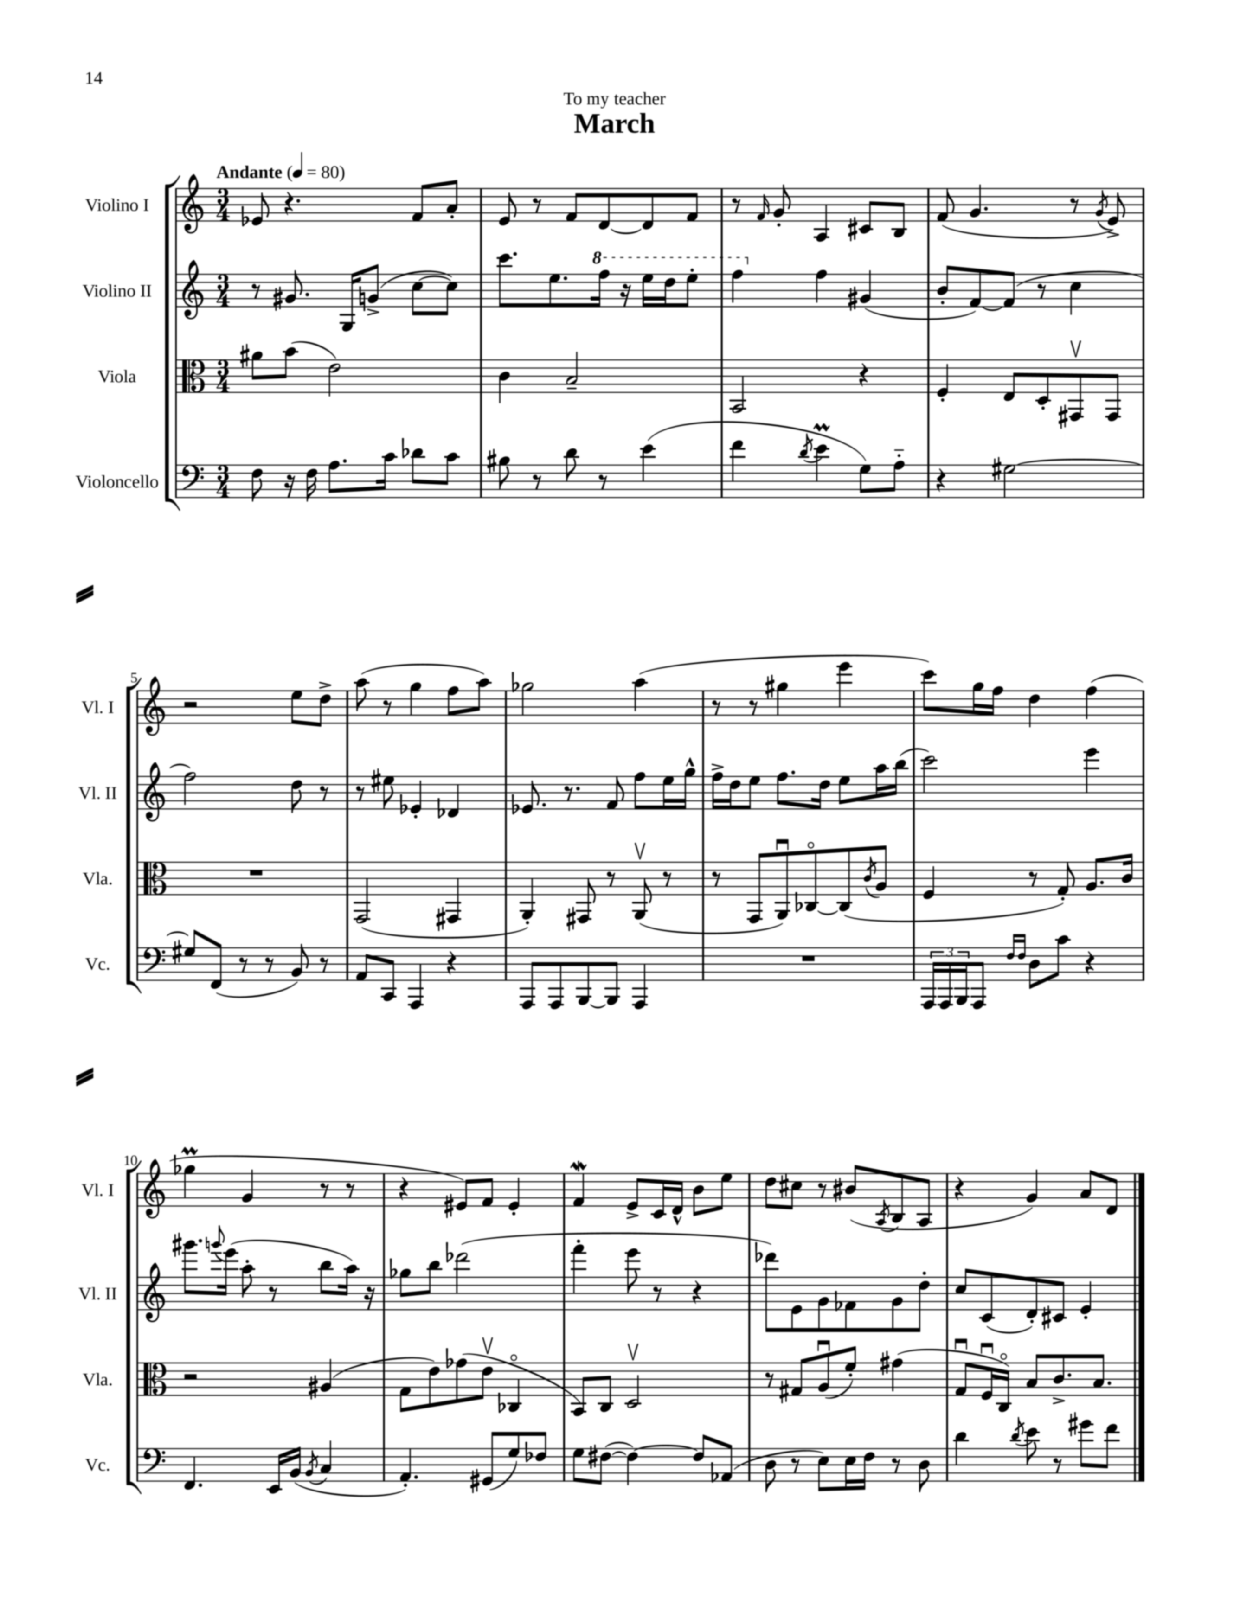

**kern	**kern	**kern	**kern
*part4	*part3	*part2	*part1
*staff4	*staff3	*staff2	*staff1
*I"Violoncello	*I"Viola	*I"Violino II	*I"Violino I
*I'Vc.	*I'Vla.	*I'Vl. II	*I'Vl. I
*clefF4	*clefC3	*clefG2	*clefG2
*k[]	*k[]	*k[]	*k[]
*M3/4	*M3/4	*M3/4	*M3/4
*MM80	*MM80	*MM80	*MM80
=1	=1	=1	=1
!	!	!	!LO:TX:a:B:t=Andante
8F\	8a#X\L	8r	8e-X/
16r	(8b\J	8.g#X/	4.r
16F\	.	.	.
8.A\L	2e\)	.	.
.	.	16G/KL	.
.	.	(8gn^/J	.
16c\Jk	.	.	.
8d-X\L	.	[8cc\L	8f/L
8c\J	.	8cc\J])	8a'/J
=2	=2	=2	=2
8B#X\	4c\	8.ccc\L	8e/
8r	.	.	8r
.	.	8.ee\	.
8d\	2B~/	.	8f/L
*	*	*8va	*
8r	.	16fff\Jk	[8d/
.	.	16r	.
(4e\	.	16eee\LL	8d/]
.	.	16ddd\J	.
.	.	8eee'\J	8f/J
=3	=3	=3	=3
4f\	2BB/	4fff\	8r
.	.	.	16qqf/
.	.	.	8g'/
8qd/	.	.	.
*	*	*X8va	*
4em\	.	4ff\	4A/
8G\L)	4r	(4g#X/	8c#X/L
8A\J	.	.	8B/J
=4	=4	=4	=4
4r	4F'/	8b'/L	(8f/
.	.	[8f/)	4.g/
[2G#X\	8E/L	(8f/J]	.
.	8D'/	8r	.
.	8GG#Xv/	4cc\	8r
.	.	.	8qg/
.	8GG#/J	.	8e^/)
!!LO:LB:g=z
=5	=5	=5	=5
8G#X/L]	2.r	2ff\)	2r
(8FF/J	.	.	.
8r	.	.	.
8r	.	.	.
8BB/)	.	8dd\	8ee\L
8r	.	8r	8dd^\J
=6	=6	=6	=6
8AA/L	(2GG/	8r	(8aa\
8CC/J	.	8ee#X\	8r
4AAA/	.	4e-X'/	4gg\
4r	4GG#X/	4d-X/	8ff\L
.	.	.	8aa\J)
=7	=7	=7	=7
8AAA/L	4AA'/)	8.e-X/	2gg-X\
8AAA/	.	.	.
.	.	8.r	.
[8BBB/	8GG#X/	.	.
8BBB/J]	8r	8f/	.
4AAA/	(8AAv/	8ff\L	(4aa\
.	8r	16ee\L	.
.	.	16gg^^\JJ	.
=8	=8	=8	=8
2.r	8r	16ff^\LL	8r
.	.	16dd\J	.
.	8GG/L	8ee\J	8r
.	8AAu/)	8.ff\L	4gg#X\
.	[8C-X/	.	.
.	.	16dd\Jk	.
.	(8C-/]	8ee\L	4eee\
.	8qc/	.	.
.	8A/J	16aa\L	.
.	.	(16bb\JJ	.
=9	=9	=9	=9
24AAA/LL	4F/	2ccc\)	8ccc\L)
24AAA/	.	.	.
24BBB/J	.	.	.
8AAA/J	.	.	16gg\L
.	.	.	16ff\JJ
16qqF/LL	.	.	.
16qqF/JJ	.	.	.
8D\L	8r	.	4dd\
8c\J	8G'/)	.	.
4r	8.A/L	4eee\	(4ff\
.	16c/Jk	.	.
!!LO:LB:g=z
=10	=10	=10	=10
4.FF/	2r	8.ggg#X\L	4gg-XM\
.	.	8qqgggn/	.
.	.	(16eee\Jk	.
.	.	8aa'\	4g/
16EE/LL	.	8r	.
(16BB/JJ	.	.	.
8qBB/	.	.	.
4C/	(4A#X/	8bb\L	8r
.	.	16aa\Jk)	8r
.	.	16r	.
=11	=11	=11	=11
4.AA'/)	8G\L	8gg-X\L	4r
.	8e\)	8bb\J	.
.	(8g-X\	(2ddd-X\	8e#X/L)
(8GG#X/L	8ev\J	.	8f/J
8G/)	4C-X/	.	4e#'/
8F-X/J	.	.	.
=12	=12	=12	=12
8G\L	8BB/L)	4fff'\	4fw/
([8F#X\J	8C/J	.	.
4F#\_)	2Dv/	8eee\	8e^/L
.	.	8r	16c/L
.	.	.	16d^^/JJ
8F#/L]	.	4r	8b\L
(8AA-X/J	.	.	8ee\J
=13	=13	=13	=13
8D\	8r	8ddd-X\L)	8dd\L
8r	8G#X/L	8e\	8cc#X\J
8E\L)	(8Au/	8g\	8r
16E\L	8f'/J)	8f-X\	(8b#X/L
16F\JJ	.	.	.
.	.	.	8qA/
8r	(4g#X\	8g\	8B/
8D\	.	8dd'\J	8A/J
=14	=14	=14	=14
4d\	8Gu/L	8cc/L	4r
.	16Fu/L	(8c/	.
.	16C/JJ)	.	.
8qd/	.	.	.
8e\	8B/L	8d'/)	4g/)
8r	8.c^/	8c#X/J	.
8g#X\L	.	4e'/	8a/L
.	8.B/J	.	.
8f\J	.	.	8d/J
==	==	==	==
*-	*-	*-	*-
